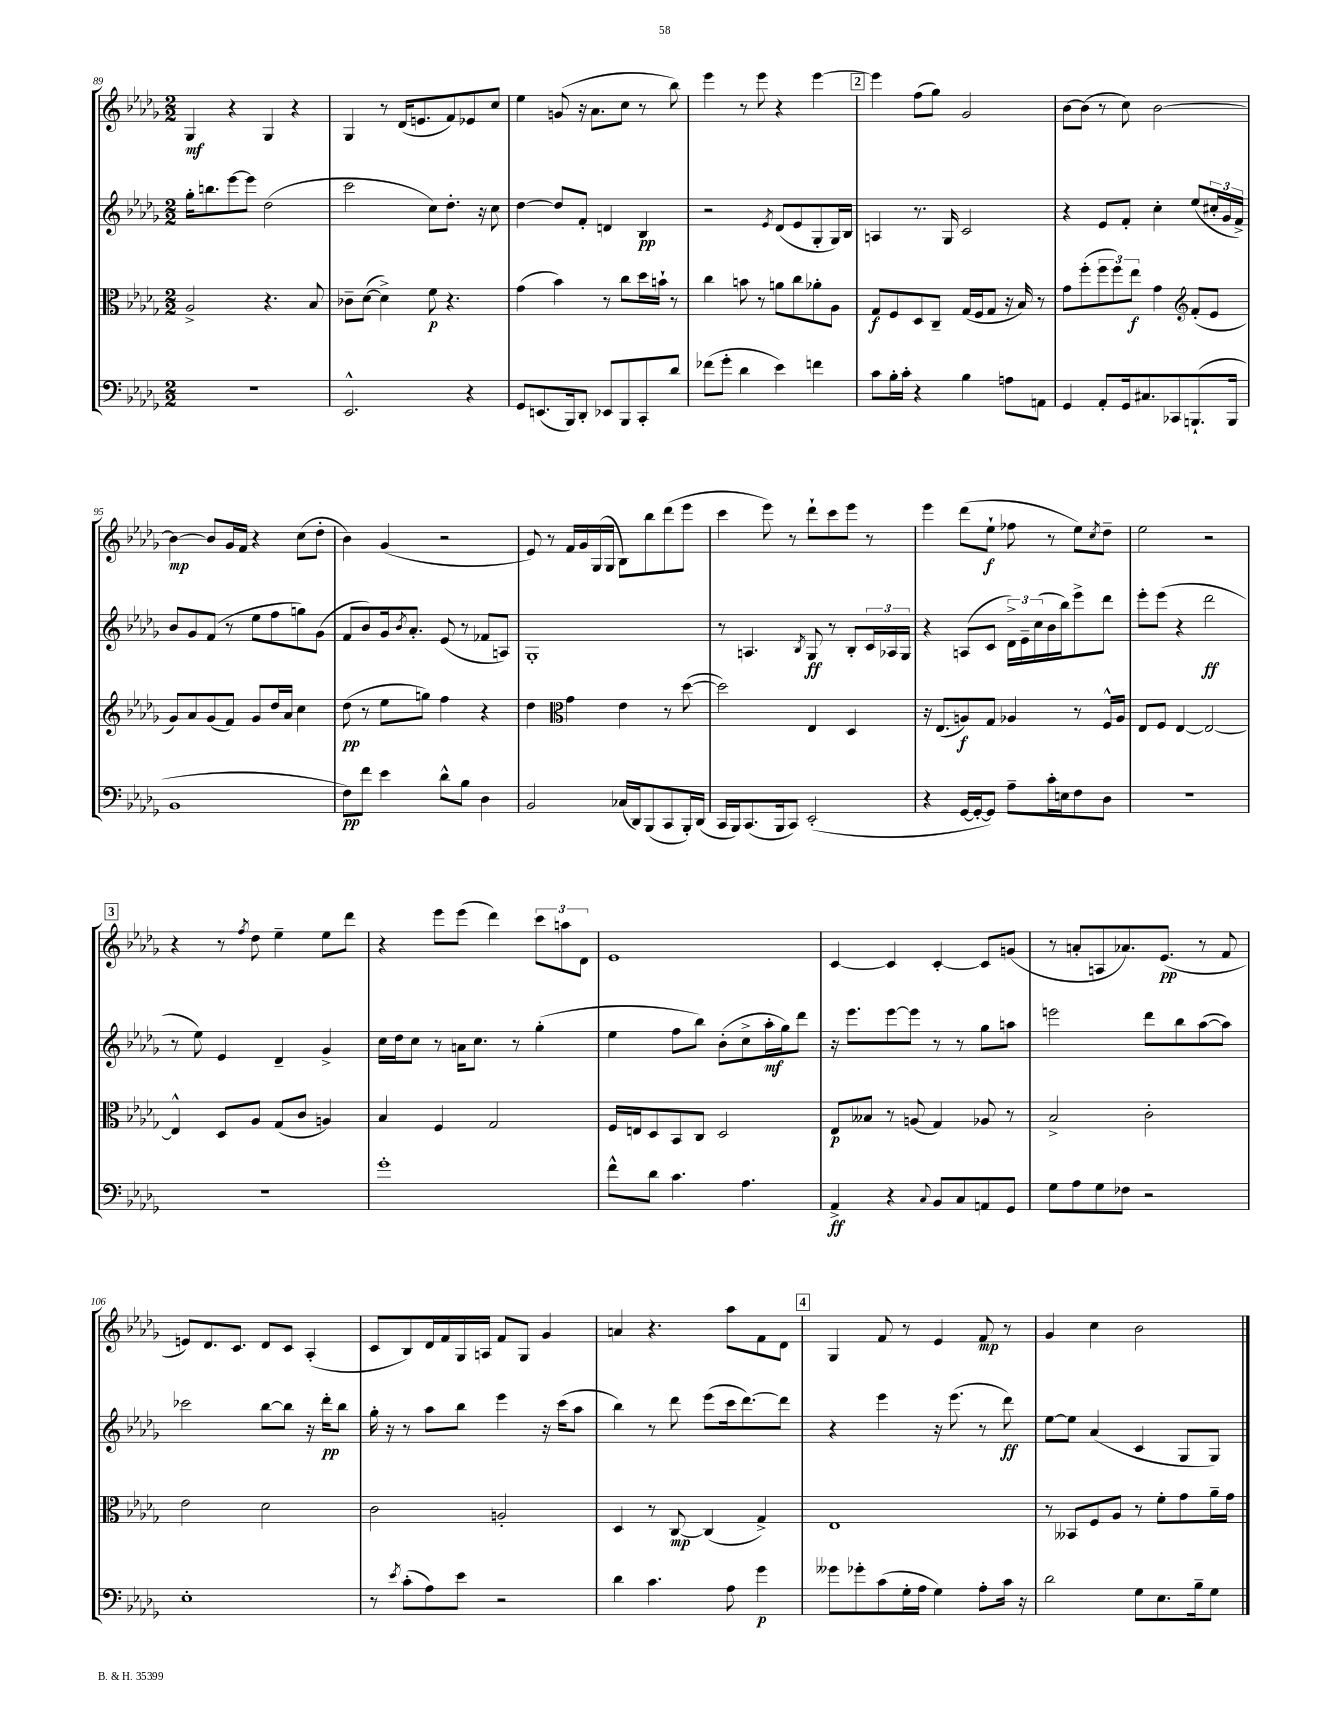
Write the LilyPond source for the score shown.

<<
\new StaffGroup <<
\new Staff = "s0" {
    \clef treble \key des \major \numericTimeSignature \time 2/2
    ges4\mf r4 ges4 r4 |
    ges4 r8 des'16( e'8. f'8) ees'8 c''8 |
    ees''4 g'8( r16 aes'8. c''8 r8 bes''8) |
    ees'''4 r8 ees'''8 r4 ees'''4~ |
    \mark \markup { \box "2" } ees'''4 f''8( ges''8) ges'2 |
    bes'8~ bes'8( r8 c''8) bes'2~ |
    bes'4~\mp bes'8 ges'16 f'16 r4 c''8( des''8-. |
    bes'4) ges'4( r2 |
    ees'8) r8 f'16 ges'16 ges16( ges16 bes8) bes''8 des'''8( ees'''8 |
    c'''4 ees'''8) r8 des'''8-! c'''8 ees'''8 r8 |
    ees'''4 des'''8( ees''8-!\f fes''8 r8 ees''8) \acciaccatura { c''8 } des''8-- |
    ees''2 r2 |
    \mark \markup { \box "3" } r4 r8 \acciaccatura { f''8 } des''8 ees''4-- ees''8 des'''8 |
    r4 ees'''8 ees'''8( des'''4) \tuplet 3/2 { c'''8 a''8 des'8 } |
    ees'1 |
    c'4~ c'4 c'4~-. c'8 g'8( |
    r8 a'8-. a8 aes'8.) ees'8.\pp( r8 f'8 |
    e'8) des'8. c'8. des'8 c'8 aes4-.( |
    c'8 bes8) des'16 f'16 ges16 a16 f'8 ges8 ges'4 |
    a'4 r4. aes''8 f'8 des'8 |
    \mark \markup { \box "4" } ges4 f'8 r8 ees'4 f'8\mp r8 |
    ges'4 c''4 bes'2 \bar "|." |
}
\new Staff = "s1" {
    \clef treble \key des \major \numericTimeSignature \time 2/2
    ges''16-. b''8. ees'''8~ ees'''8 des''2( |
    c'''2 c''8) des''8.-. r16 c''8 |
    des''4~ des''8 f'8-. d'4 bes4\pp |
    r2 \acciaccatura { ees'8 } des'8( ees'8 ges8-. ges16) bes16 |
    \mark \markup { \box "2" } a4 r8. ges16 c'2 |
    r4 ees'8 f'8-. c''4-. ees''8( \tuplet 3/2 { cis''16-. ges'16 f'16->) } |
    bes'8 ges'8 f'8( r8 ees''8 f''8 g''8) ges'8( |
    f'8 bes'8) ges'16 \acciaccatura { bes'8 } aes'8.-. ees'8( r8 fes'8 a8) |
    ges1-. |
    r8 a4. \acciaccatura { bes8 } ges8\ff r8 bes8-. \tuplet 3/2 { c'16 aes16 ges16 } |
    r4 a8( c'8 \tuplet 3/2 { des'16->) ees'16-- c''16( } bes'16 bes''16) ees'''8-> des'''8 |
    ees'''8-. ees'''8( r4 des'''2\ff |
    \mark \markup { \box "3" } r8 ees''8) ees'4 des'4-- ges'4-> |
    c''16 des''16 c''8 r8 a'16 c''8. r8 ges''4-.( |
    ees''4 f''8 bes''8) bes'8-.( c''8-> aes''16-.\mf ges''16) des'''8 |
    r16 ees'''8. ees'''8~ ees'''8 r8 r8 ges''8 a''8 |
    e'''2 des'''8 bes''8 aes''8~( aes''8) |
    ces'''2 bes''8~ bes''8 r16 des'''16-.\pp bes''8 |
    ges''16-. r16 r8 aes''8 bes''8 ees'''4 r16 c'''16( aes''8 |
    bes''4) r8 des'''8 ees'''8( c'''16 des'''8.~) des'''8 |
    \mark \markup { \box "4" } r4 ees'''4 r16 ees'''8.( r8 des'''8\ff) |
    ees''8~ ees''8 aes'4( c'4 ges8 ges8) \bar "|." |
}
\new Staff = "s2" {
    \clef alto \key des \major \numericTimeSignature \time 2/2
    aes2-> r4. bes8 |
    ces'8-- des'8~( des'4->) f'8\p r4. |
    ges'4( bes'4) r8 c''8 des''16 b'16-! r8 |
    c''4 b'8 r8 a'8 c''8 aes'8-. aes8 |
    \mark \markup { \box "2" } ges8\f f8 des8 c8-- ges16( f16 ges8 r16 bes16) r8 |
    ges'8 f''8-.( \tuplet 3/2 { f''8 f''8) ees''8\f } ges'4 \clef treble f'8-.( ees'8 |
    ges'8) aes'8 ges'8( f'8) ges'8 des''16 aes'16 c''4 |
    des''8\pp( r8 ees''8 g''8) f''4 r4 |
    des''4 \clef alto ges'4 ees'4 r8 des''8~( |
    des''2) ees4 des4 |
    r16 ees8.( a8\f) ges8 aes4 r8 f16-^ aes16 |
    ees8 f8 ees4~ ees2~ |
    \mark \markup { \box "3" } ees4-^ des8 aes8 ges8( c'8 a4) |
    bes4 f4 ges2 |
    f16 e16 des8 bes,8 c8 des2 |
    ees8\p beses8 r8 a8( ges4) aes8 r8 |
    bes2-> c'2-. |
    ees'2 des'2 |
    c'2 a2-. |
    des4 r8 c8~\mp c4( ges4->) |
    \mark \markup { \box "4" } ees1 |
    r8 beses,8 f8 aes8 r8 f'8-. ges'8 aes'16-- ges'16 \bar "|." |
}
\new Staff = "s3" {
    \clef bass \key des \major \numericTimeSignature \time 2/2
    r1 |
    ees,2.-^ r4 |
    ges,8 e,8.( bes,,16) des,8-. ees,8 bes,,8 c,8-. des'8 |
    fes'8( ges'8-. des'4 ees'4) f'4 |
    \mark \markup { \box "2" } c'8 bes16-. c'16-. r4 bes4 a8 a,8 |
    ges,4 aes,8-. ges,16 cis8. ces,8 b,,8.-!( b,,16 |
    bes,1 |
    f8\pp) f'8 ees'4 des'8-^ bes8 des4 |
    bes,2 ces16( des,16) bes,,8( c,8 bes,,16-.) des,16( |
    c,16 bes,,16) c,8.( bes,,16 c,8) ees,2-.( |
    r4 ges,16~ ges,16~-. ges,8) aes8-- c'16-. e16 f8 des8 |
    R1 |
    \mark \markup { \box "3" } R1 |
    ges'1-. |
    f'8-^ des'8 c'4. aes4. |
    aes,4->\ff r4 \appoggiatura { c8 } bes,8 c8 a,8 ges,8 |
    ges8 aes8 ges8 fes8 r2 |
    ees1-. |
    r8 \acciaccatura { ees'8 } c'8-.( aes8) ees'8 r2 |
    des'4 c'4. aes8 ges'4\p |
    \mark \markup { \box "4" } geses'8 ges'8-. c'8( ges16-. aes16 ges4) aes8-. c'16 r16 |
    des'2 ges8 ees8. bes16-- ges8 \bar "|." |
}
>>
>>
\layout { \context { \Score currentBarNumber = #89 } }
